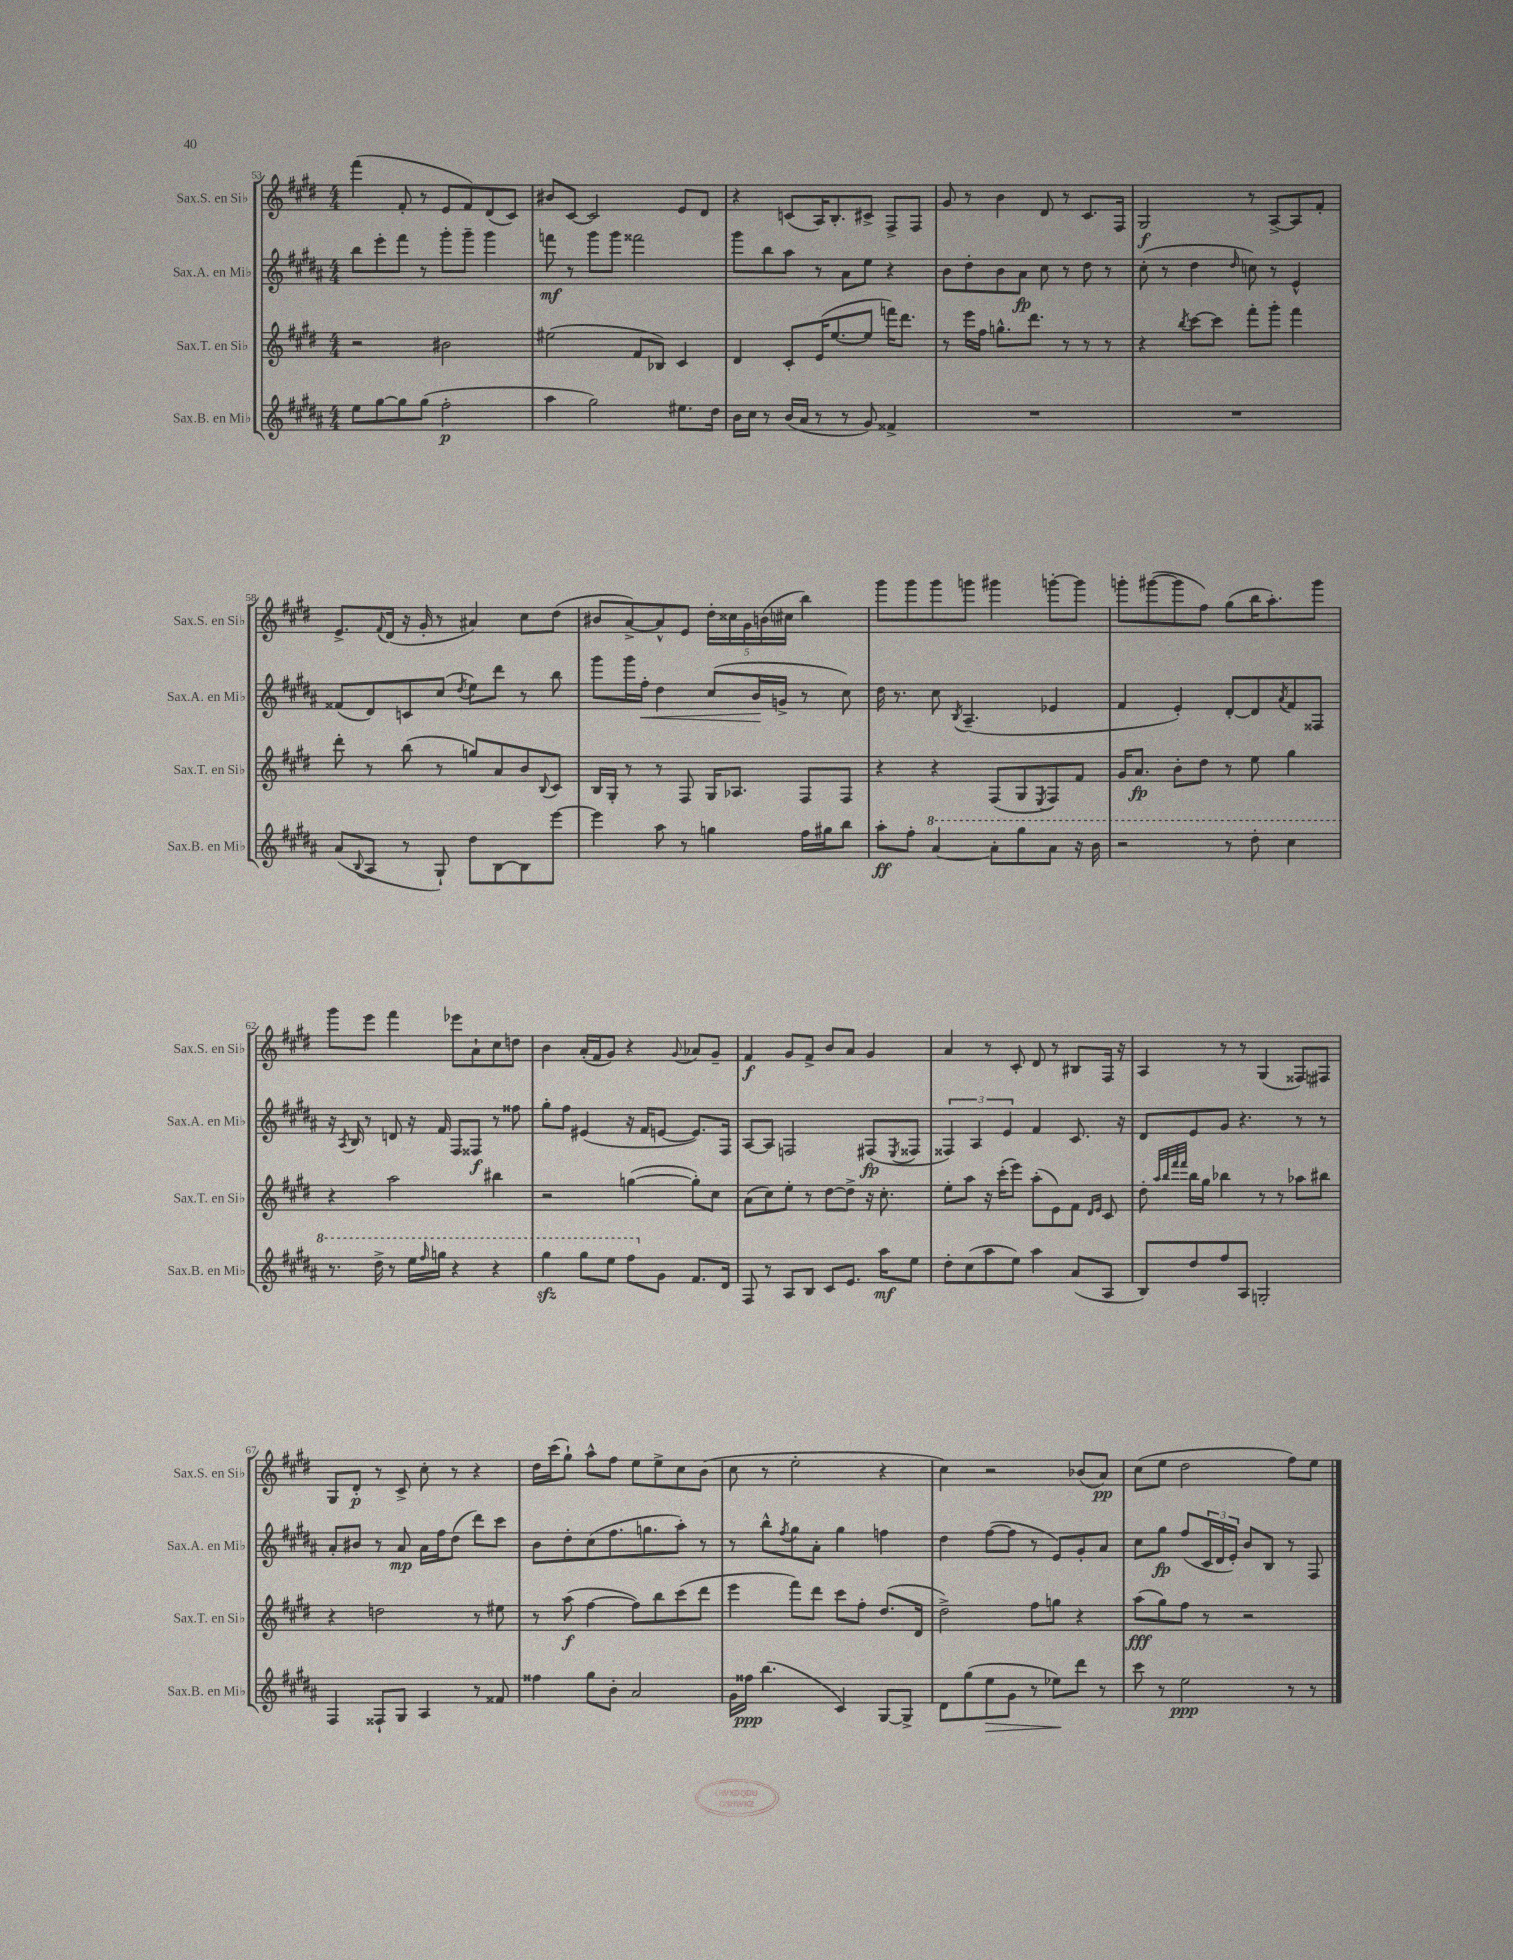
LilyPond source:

<<
\new StaffGroup <<
\new Staff = "s0" \with { instrumentName = "Sax.S. en Sib" shortInstrumentName = "Sax.S. en Sib" } {
    \clef treble \key e \major \numericTimeSignature \time 4/4
    fis'''4( fis'8-. r8 e'8 fis'8) dis'8( cis'8) |
    bis'8 cis'8~ cis'2 e'8 dis'8 |
    r4 c'8( a16) b8.-. cis'8-> fis8-> fis8 |
    gis'8 r8 b'4 dis'8 r8 cis'8. fis16 |
    gis2\f r8 a8~-> a8 fis'8-. |
    e'8.-> \appoggiatura { fis'8 } dis'16( r16 gis'16-. r8 ais'4) cis''8 dis''8( |
    bis'8 a'8~->) a'8-^ e'8 \tuplet 5/4 { dis''16-. cisis''16 gis'16 b'16( cis''16 } b''4) |
    gis'''8 gis'''8 gis'''8 g'''8 gis'''4 g'''8~-. g'''8 |
    g'''8-. gis'''8~( gis'''8 fis''8) gis''8( b''16 a''8.-.) gis'''8 |
    gis'''8 e'''8 fis'''4 ees'''8 a'8-! cis''8 d''8 |
    b'4 a'16-.( fis'16 gis'8) r4 \appoggiatura { gis'8 } aes'8 gis'8-- |
    fis'4\f gis'8 fis'8-> b'8 a'8 gis'4 |
    a'4 r8 cis'8-. dis'8 r8 bis8 fis16 r16 |
    a4 r8 r8 gis4( fisis8) fis8 |
    gis8 dis'8-.\p r8 cis'8-> cis''8-. r8 r4 |
    dis''16 cis'''16( gis''8-!) a''8-^ fis''8 e''8 e''8-> cis''8 b'8( |
    cis''8 r8 e''2-. r4 |
    cis''4) r2 bes'8( a'8\pp) |
    cis''8( e''8 dis''2 fis''8) e''8 \bar "|." |
}
\new Staff = "s1" \with { instrumentName = "Sax.A. en Mib" shortInstrumentName = "Sax.A. en Mib" } {
    \clef treble \key b \major \numericTimeSignature \time 4/4
    b''8 e'''8-. fis'''8 r8 gis'''8-. gis'''8-- gis'''4 |
    f'''8\mf r8 gis'''8 gis'''8 fisis'''2 |
    gis'''8 b''8 ais''8 r8 ais'8 e''8 r4 |
    b'8 dis''8-. b'8 ais'8\fp cis''8 r8 dis''8 r8 |
    cis''8-.( r8 dis''4 \grace { dis''16 } c''8) r8 e'4-^ |
    fisis'8( dis'8) c'8 cis''8( \acciaccatura { dis''8 } e''8) dis'''8 r8 b''8 |
    gis'''8 gis'''16 fis''16-.\< dis''4 cis''8( b'16\! g'16-> r8 cis''8) |
    dis''16 r8. cis''8 \acciaccatura { b8 } ais4.--( ees'4 |
    fis'4 e'4-.) dis'8~-. dis'8 \acciaccatura { ais'8 } fis'8 fisis8 |
    r16 \acciaccatura { ais8 } b16 r8 d'8 r16 fis'16 fis8 fisis8\f r8 fisis''8 |
    gis''8-. fis''8 eis'4( r16 fis'16 e'8~ e'8.) fis16 |
    ais8~ ais8 f2 fis8\fp( \acciaccatura { e8 } fisis8 |
    \tuplet 3/2 { fisis4) ais4 e'4 } fis'4 cis'8. r16 |
    dis'8 e'8 gis'8 r4. r8 r8 |
    ais'8-. bis'8 r8 ais'8\mp ais'16 fis''16 dis''8( dis'''8) cis'''8 |
    b'8 dis''8-. cis''8( fis''8. g''8. ais''8-.) r8 |
    r8 b''8-^ \acciaccatura { fis''8 } gis''8 ais'8-. gis''4 f''4 |
    dis''4 fis''8~( fis''8 r8 e'8) gis'8-. ais'8 |
    cis''8 gis''8\fp fis''8( \tuplet 3/2 { cis'16 dis'16 e'16-.) } b'8 b8 r8 fis8 \bar "|." |
}
\new Staff = "s2" \with { instrumentName = "Sax.T. en Sib" shortInstrumentName = "Sax.T. en Sib" } {
    \clef treble \key e \major \numericTimeSignature \time 4/4
    r2 bis'2 |
    eis''2( fis'8 bes8) cis'4 |
    dis'4 cis'8-. e'16( e''8.~ e''8 f'''16) dis'''8. |
    r8 e'''16 fis''16 g''8.-^ dis'''8. r8 r8 r8 |
    r4 \acciaccatura { b''8 } cis'''8~ cis'''8 fis'''8-. gis'''8-. fis'''4 |
    dis'''8-. r8 b''8( r8 g''8) a'8 b'8 \appoggiatura { b8 } cis'8 |
    b16 gis16-. r8 r8 fis8 gis16 aes8. fis8 fis8 |
    r4 r4 fis8( gis8 \acciaccatura { e8 } fis8) fis'8 |
    gis'16 a'8.\fp b'8-. dis''8 r8 e''8 gis''4 |
    r4 a''2 bis''4 |
    r2 g''4~( g''8-.) cis''8 |
    a'8( cis''8) e''8-. r8 dis''8~ dis''8-> r16 cis''8.-. |
    e''8-. a''8 r16 cis'''16-.( e'''8) a''8-.( e'8) fis'8 \grace { dis'16 e'16 } cis'8 |
    dis''8-. \grace { a''32 b''32 fis'''32 fis'''32 } b''16 gis''16 bes''4 r8 r8 aes''8 bis''8 |
    r4 d''2 r8 eis''8 |
    r8 a''8\f( fis''4~ fis''8) b''8 cis'''8( dis'''8 |
    e'''4 fis'''8) dis'''8 cis'''8 fis''8-. dis''8.( dis'16 |
    dis''2->) fis''8 g''8 r4 |
    a''8\fff( gis''8) fis''8 r8 r2 \bar "|." |
}
\new Staff = "s3" \with { instrumentName = "Sax.B. en Mib" shortInstrumentName = "Sax.B. en Mib" } {
    \clef treble \key b \major \numericTimeSignature \time 4/4
    e''8 gis''8~ gis''8 gis''8( fis''2-.\p |
    ais''4 gis''2) eis''8. dis''16 |
    b'16 cis''16 r8 b'16( ais'16 r8 r8 gis'8) fisis'4-> |
    R1 |
    R1 |
    ais'8( \appoggiatura { b8 } ais8 r8 gis8-!) dis''8 b8~ b8 e'''8~ |
    e'''4 ais''8 r8 g''4 fis''16 gis''16 b''8 |
    ais''8-.\ff fis''8-. \ottava #1 ais''4~ ais''8-. gis'''8 ais''8 r16 b''16 |
    r2 r8 dis'''8-. cis'''4 |
    r8. dis'''16-> r8 e'''16 \grace { fis'''16 } g'''16 r4 r4 |
    gis'''4\sfz gis'''8 e'''8 fis'''8 \ottava #0 gis'8 fis'8. dis'16 |
    fis8 r8 ais8 b8 cis'8 e'8. ais''16\mf e''8 |
    dis''8-. cis''8( ais''8 e''8) ais''4 ais'8( ais8 |
    b8) dis''8 fis''8 ais8 g2-. |
    fis4 fisis8-! gis8 ais4 r8 fisis'8 |
    fisis''4 gis''8 b'8-. ais'2 |
    gis'16 fisis''16\ppp b''4.( cis'4) gis8~ gis8-> |
    dis'8 gis''8( e''8\> gis'8 r8 ees''8\!) dis'''8 r8 |
    cis'''8 r8 e''2\ppp r8 r8 \bar "|." |
}
>>
>>
\layout { \context { \Score currentBarNumber = #53 } }
